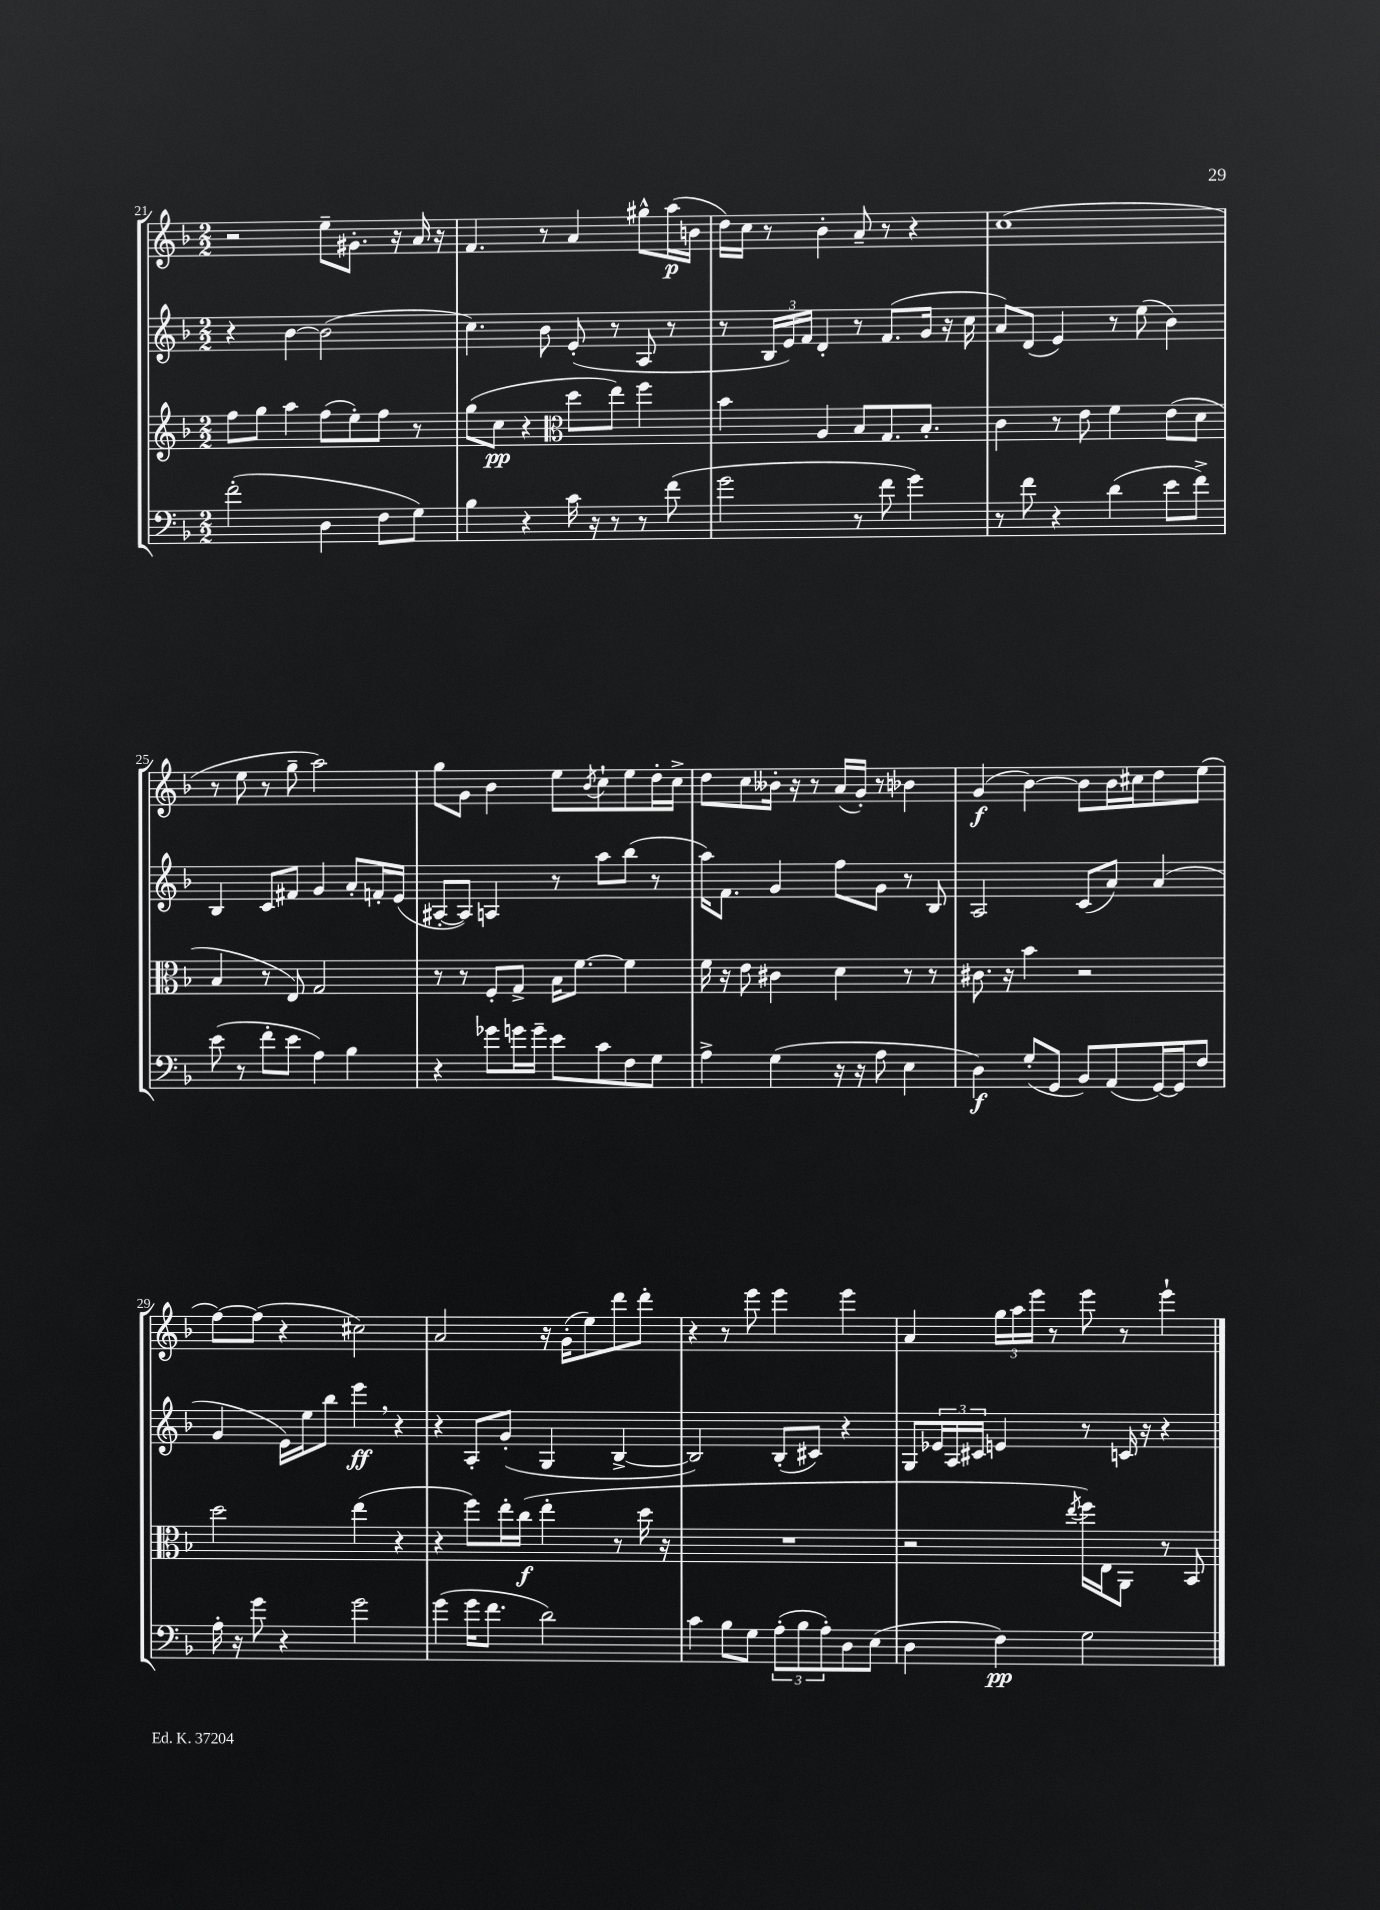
<<
\new StaffGroup <<
\new Staff = "s0" {
    \clef treble \key f \major \numericTimeSignature \time 2/2
    r2 e''8-- gis'8.-. r16 a'16 r16 |
    f'4. r8 a'4 gis''8-^ a''16\p( b'16 |
    d''16) c''16 r8 bes'4-. a'8-- r8 r4 |
    c''1( |
    r8 e''8 r8 g''8-- a''2) |
    g''8 g'8 bes'4 e''8 \acciaccatura { bes'8 } c''8-! e''8 d''16-. c''16-> |
    d''8 c''8 beses'16-. r16 r8 a'16( g'16-.) r8 bes'4 |
    g'4\f( bes'4~) bes'8 bes'16 cis''16 d''8 e''8( |
    f''8~) f''8( r4 cis''2) |
    a'2 r16 g'16-.( e''8) d'''8 d'''8-. |
    r4 r8 e'''8 e'''4 e'''4 |
    a'4 \tuplet 3/2 { g''16 a''16 e'''16 } r8 e'''8 r8 e'''4-! \bar "|." |
}
\new Staff = "s1" {
    \clef treble \key f \major \numericTimeSignature \time 2/2
    r4 bes'4~ bes'2( |
    c''4.) bes'8 e'8-.( r8 a8 r8 |
    r8 \tuplet 3/2 { bes16 e'16) f'16 } d'4-. r8 f'8.( g'16 r16 c''16 |
    a'8) d'8( e'4) r8 e''8( bes'4) |
    bes4 c'8 fis'8 g'4 a'8-. f'16-. e'16( |
    ais8~-. ais8) a4 r8 a''8 bes''8( r8 |
    a''16) f'8. g'4 f''8 g'8 r8 bes8 |
    a2 c'8( a'8) a'4( |
    g'4 e'16) e''16 bes''8 e'''4\ff \breathe r4 |
    r4 a8-. g'8-.( g4 bes4~-> |
    bes2) bes8-.( cis'8) r4 |
    g8 \tuplet 3/2 { ees'16 a16 cis'16 } e'4 r8 c'16 r16 r4 \bar "|." |
}
\new Staff = "s2" {
    \clef treble \key f \major \numericTimeSignature \time 2/2
    f''8 g''8 a''4 f''8( e''8-.) f''8 r8 |
    g''8( c''8\pp r4 \clef alto d''8 e''8) f''4 |
    bes'4 a4 bes8 g8. bes8.-. |
    c'4 r8 e'8 f'4 e'8( d'8 |
    bes4 r8 e8) g2 |
    r8 r8 f8-. g8-> bes16 f'8.~ f'4 |
    f'16 r16 e'8 cis'4 d'4 r8 r8 |
    cis'8. r16 bes'4 r2 |
    d''2 e''4( r4 |
    r4 f''8) e''16-. c''16\f( e''4-. r8 d''16 r16 |
    R1 |
    r2 \acciaccatura { e''8 } f''16) e16 a,8 r8 bes,8 \bar "|." |
}
\new Staff = "s3" {
    \clef bass \key f \major \numericTimeSignature \time 2/2
    f'2-.( d4 f8 g8) |
    bes4 r4 c'16 r16 r8 r8 f'8( |
    g'2 r8 f'8 g'4) |
    r8 f'8 r4 d'4( e'8 f'8->) |
    e'8( r8 f'8-. e'8 a4) bes4 |
    r4 ges'8 g'16 g'16-- e'8 c'8 f8 g8 |
    a4-> g4( r16 r16 a8 e4 |
    d4\f) g8-.( g,8 bes,8) a,8( g,16~) g,16 f8 |
    a16-. r16 g'8 r4 g'2 |
    g'4( g'16 f'8. d'2) |
    c'4 bes8 g8 \tuplet 3/2 { a8-.( bes8 a8-.) } d8 e8( |
    d4 f4\pp) g2 \bar "|." |
}
>>
>>
\layout { \context { \Score currentBarNumber = #21 } }
